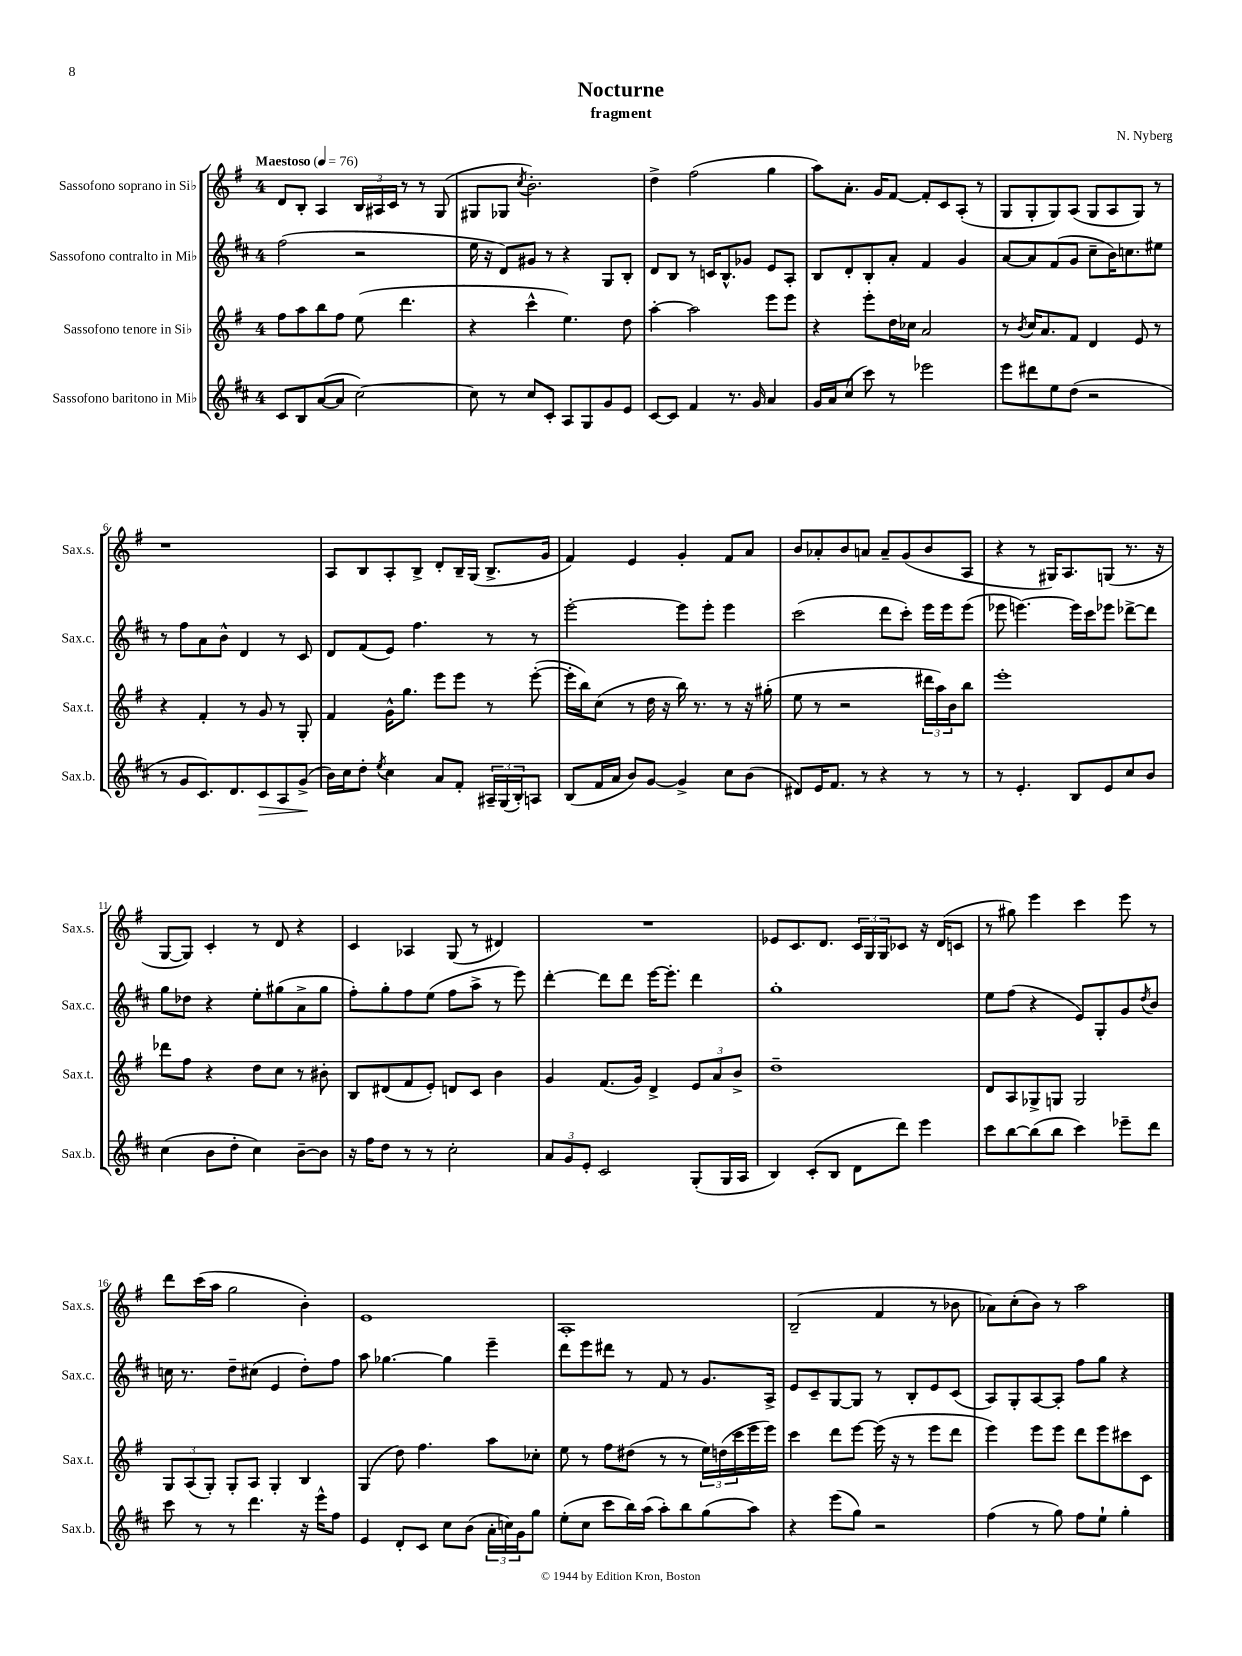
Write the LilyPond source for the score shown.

\header { title = "Nocturne" composer = "N. Nyberg" subtitle = "fragment" }
<<
\new StaffGroup <<
\new Staff = "s0" \with { instrumentName = "Sassofono soprano in Sib" shortInstrumentName = "Sax.s." } {
    \clef treble \key g \major \once \override Staff.TimeSignature.style = #'single-digit \time 4/4 \tempo "Maestoso" 4 = 76
    d'8 b8-. a4 \tuplet 3/2 { b16 ais16 c'16 } r8 r8 g8( |
    gis8 ges8 \acciaccatura { c''8 } b'2.-.) |
    d''4-> fis''2( g''4 |
    a''8) a'8.-. g'16 fis'8~ fis'8-. c'8 a8-.( r8 |
    g8 g8-. g8) a8( g8 a8 g8) r8 |
    r1 |
    a8 b8 a8-. b8-> d'8-. b16-- g16( b8.-> g'16 |
    fis'4) e'4 g'4-. fis'8 a'8 |
    b'8 aes'8-. b'8 a'8 a'8-- g'8( b'8 a8 |
    r4 r8 gis16) a8. g8( r8. r16 |
    g8~ g8) c'4-. r8 d'8 r4 |
    c'4 aes4 g8( r8 dis'4) |
    R1 |
    ees'8 c'8. d'8. \tuplet 3/2 { c'16 g16 g16 } ces'8 r16 d'16( c'8 |
    r8 gis''8) e'''4 c'''4 e'''8 r8 |
    d'''8 c'''16( a''16 g''2 b'4-.) |
    e'1 |
    a1-. |
    b2--( fis'4 r8 bes'8 |
    aes'8) c''8-.( b'8) r8 a''2 \bar "|." |
}
\new Staff = "s1" \with { instrumentName = "Sassofono contralto in Mib" shortInstrumentName = "Sax.c." } {
    \clef treble \key d \major \once \override Staff.TimeSignature.style = #'single-digit \time 4/4
    fis''2( r2 |
    e''16 r16 d'8) gis'8 r8 r4 g8 b8-. |
    d'8 b8 r8 c'16 b8.-^ ges'8 e'8 a8-. |
    b8 d'8-. b8-. a'8-. fis'4 g'4 |
    a'8~ a'8 fis'8( g'8 cis''8-- b'16) c''8. eis''8 |
    r8 fis''8 a'8 b'8-^ d'4 r8 cis'8 |
    d'8 fis'8( e'8) fis''4. r8 r8 |
    e'''2~-. e'''8 e'''8-. e'''4 |
    cis'''2( d'''8 cis'''8-.) e'''16 e'''16 e'''8( |
    ees'''8 e'''4.~) e'''16 cis'''16 ees'''8 des'''8~-> des'''8 |
    g''8 des''8 r4 e''8-. gis''8( a'8-> gis''8 |
    fis''8-.) g''8-. fis''8 e''8( fis''8 a''8-> r8 e'''8) |
    d'''4~-. d'''8 d'''8 e'''16~ e'''8.-. d'''4 |
    g''1-. |
    e''8 fis''8( r4 e'8) g8-. g'8 \acciaccatura { d''8 } b'8 |
    c''16 r8. d''8-- cis''8( e'4 d''8-.) fis''8 |
    a''8 ges''4.~ ges''4 e'''4-- |
    d'''8 e'''8 dis'''8 r8 fis'8 r8 g'8. a16-> |
    e'8 cis'8-- g8~ g8 r8 b8-. e'8 cis'8( |
    a8) g8-. a8~ a8-. fis''8 g''8 r4 \bar "|." |
}
\new Staff = "s2" \with { instrumentName = "Sassofono tenore in Sib" shortInstrumentName = "Sax.t." } {
    \clef treble \key g \major \once \override Staff.TimeSignature.style = #'single-digit \time 4/4
    fis''8 a''8 b''8 fis''8 e''8( d'''4. |
    r4 c'''4-^ e''4.) d''8 |
    a''4~-. a''2 e'''8 e'''8 |
    r4 e'''8-. d''16 ces''16 a'2 |
    r8 \acciaccatura { b'8 } c''16 a'8. fis'8 d'4 e'8 r8 |
    r4 fis'4-. r8 g'8 r8 g8-. |
    fis'4 g'16-^ g''8. e'''8 e'''8 r8 e'''8~-.( |
    e'''16-. b''16) c''8( r8 d''16 r16 b''16) r8. r8 r16 gis''16-.( |
    e''8 r8 r2 \tuplet 3/2 { dis'''16 a''16) b'16 } b''8 |
    e'''1-. |
    des'''8 fis''8 r4 d''8 c''8 r8 bis'8-. |
    b8 dis'8( fis'8 e'8-.) d'8 c'8 b'4 |
    g'4 fis'8.( g'16) d'4-> \tuplet 3/2 { e'8 a'8 b'8-> } |
    d''1-- |
    d'8 a8 ges8-> g8 g2 |
    \tuplet 3/2 { g8 a8( g8-.) } g8-. a8 g4-. b4 |
    g4( d''8) fis''4. a''8 ces''8-. |
    e''8 r8 fis''8 dis''8( r8 r8 \tuplet 3/2 { e''16) d''16( c'''16 } e'''16 e'''16) |
    c'''4 d'''8 e'''8~ e'''16( r16 r8 e'''8 d'''8 |
    e'''4) e'''8 e'''8 d'''8 e'''8 cis'''8 c'8 \bar "|." |
}
\new Staff = "s3" \with { instrumentName = "Sassofono baritono in Mib" shortInstrumentName = "Sax.b." } {
    \clef treble \key d \major \once \override Staff.TimeSignature.style = #'single-digit \time 4/4
    cis'8 b8 a'8~( a'8 cis''2~) |
    cis''8 r8 cis''8 cis'8-. a8 g8 g'8 e'8 |
    cis'8~ cis'8 fis'4 r8. g'16 a'4 |
    g'16 a'16 cis''8( cis'''8) r8 ees'''2 |
    e'''8 dis'''8 e''8 d''8( r2 |
    r8 g'8 cis'8.) d'8. cis'8\> a8 g'8->\!( |
    b'16) cis''16 d''8-. \acciaccatura { e''8 } cis''4 a'8 fis'8-. \tuplet 3/2 { ais16-- g16( b16-.) } a8 |
    b8( fis'16 a'16 b'8) g'8~ g'4-> cis''8 b'8( |
    dis'8) e'16 fis'8. r8 r4 r8 r8 |
    r8 e'4.-. b8 e'8 cis''8 b'8 |
    cis''4( b'8 d''8-. cis''4) b'8~-- b'8 |
    r16 fis''16 d''8 r8 r8 cis''2-. |
    \tuplet 3/2 { a'8 g'8 e'8-. } cis'2 g8-.( g16 a16 |
    b4) cis'8-.( b8 d'8 d'''8) e'''4 |
    cis'''8 b''8~ b''8( b''8 cis'''4) ees'''8-- d'''8 |
    cis'''8 r8 r8 d'''4. r16 e'''16-^ fis''8 |
    e'4 d'8-. cis'8 cis''8 b'8( \tuplet 3/2 { a'16-. c''16) g'16 } g''8 |
    e''8-.( cis''8 cis'''8 b''16) a''16( a''8-.) b''8 g''8( a''8) |
    r4 e'''8( g''8) r2 |
    fis''4( r8 g''8) fis''8 e''8-! g''4-. \bar "|." |
}
>>
>>
